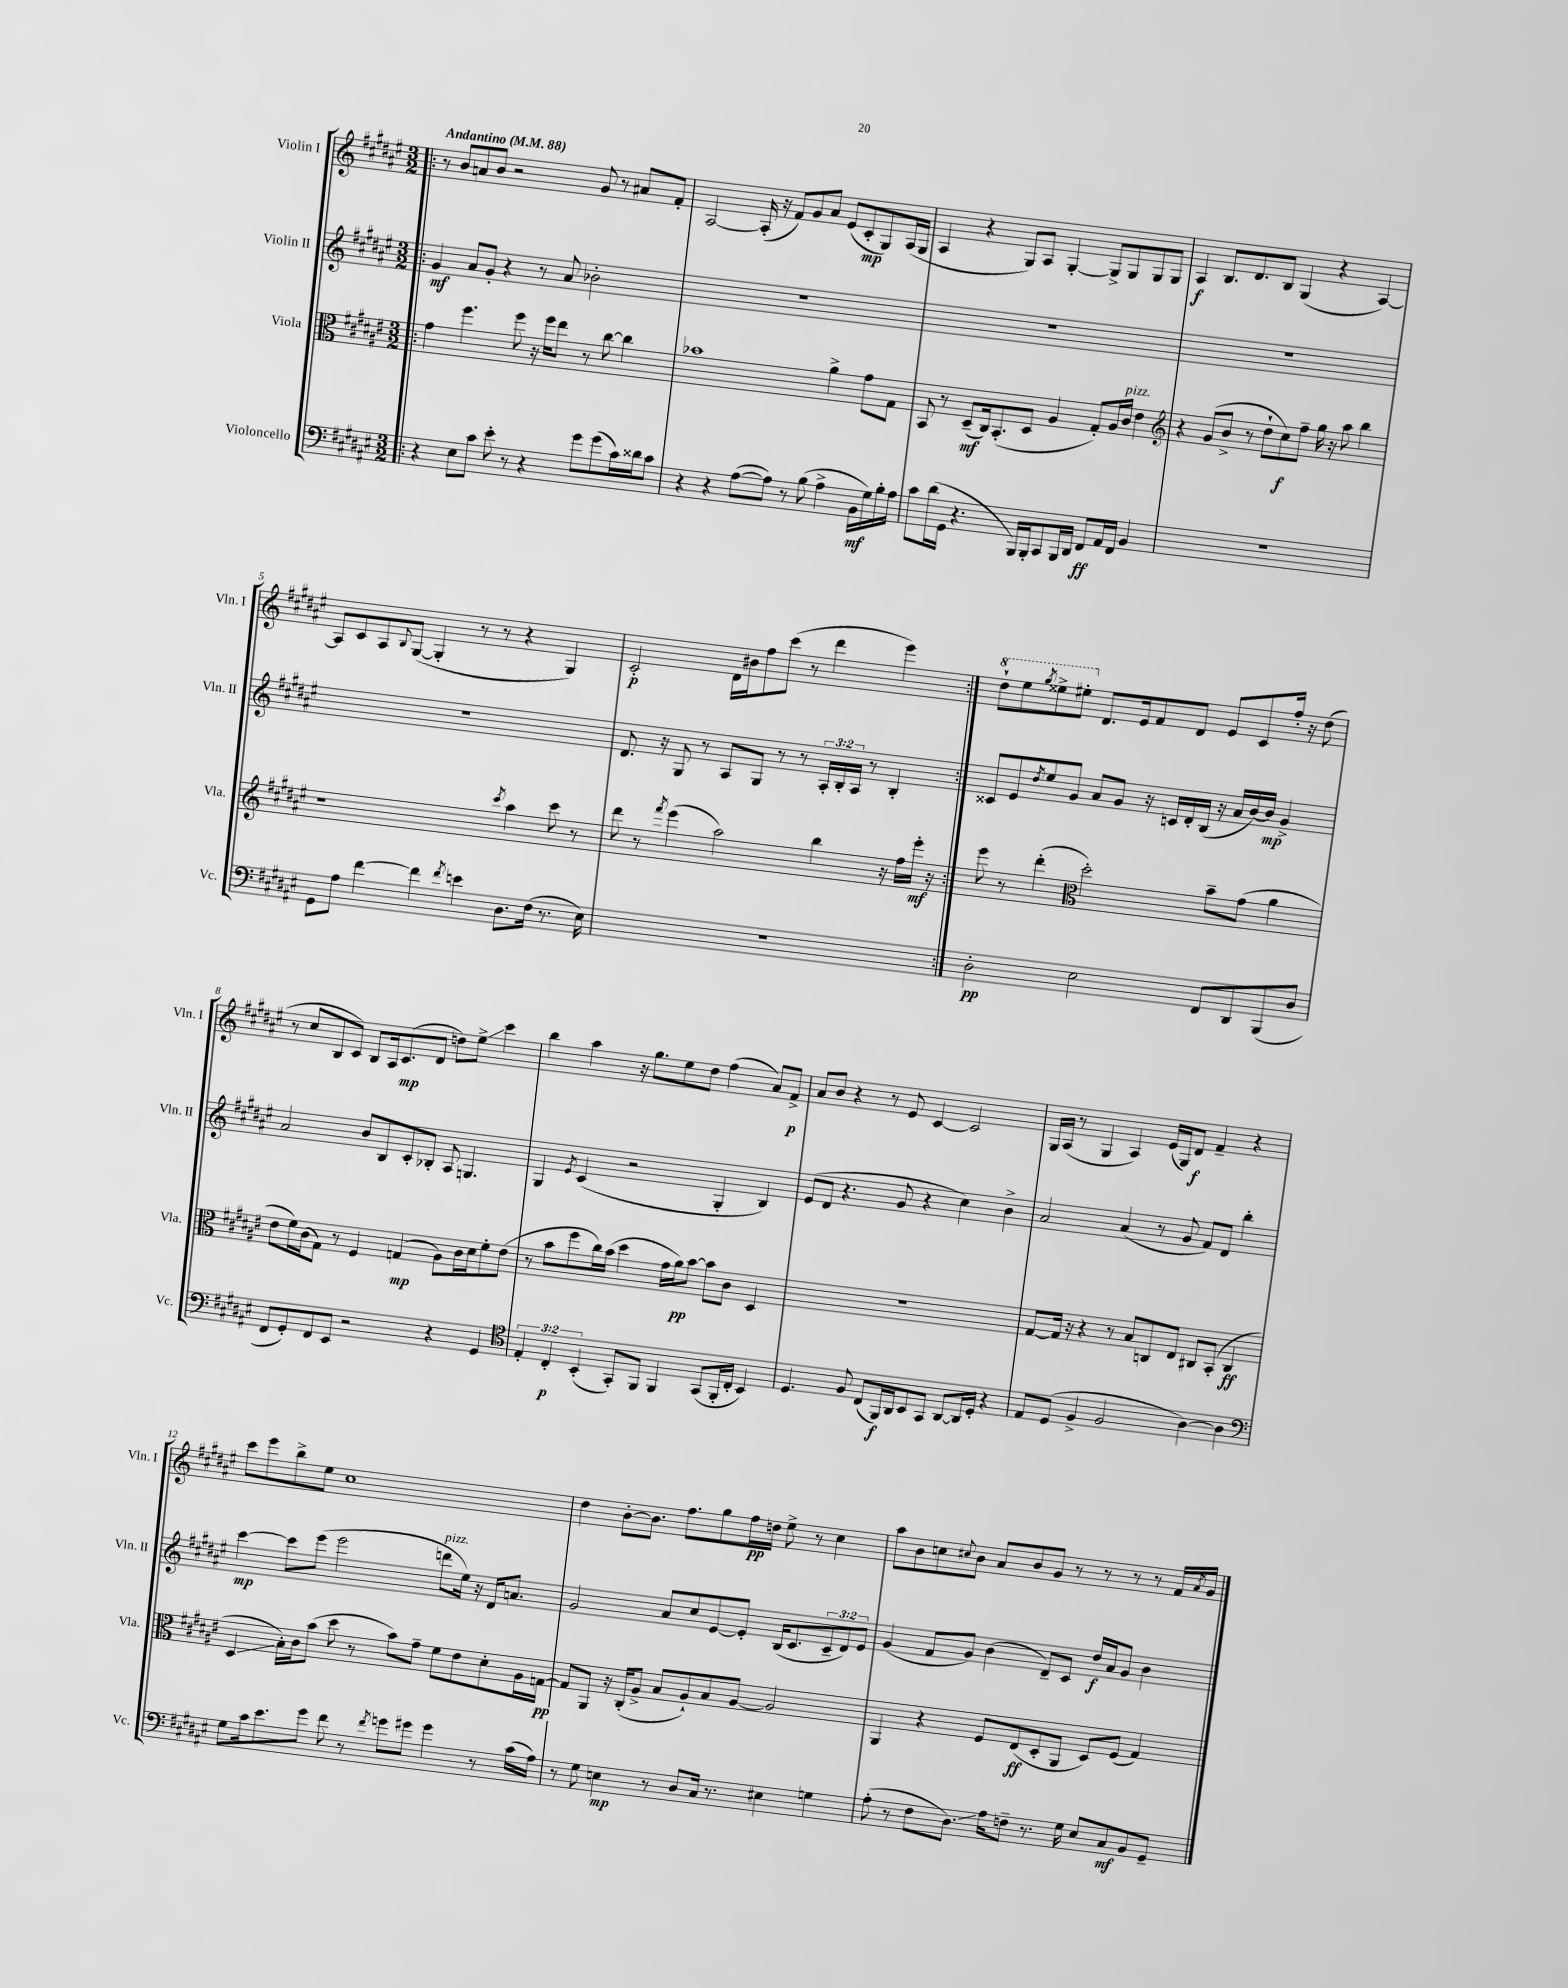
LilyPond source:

<<
\new StaffGroup <<
\new Staff = "s0" \with { instrumentName = "Violin I" shortInstrumentName = "Vln. I" } {
    \clef treble \key fis \major \numericTimeSignature \time 3/2 \tempo "Andantino" 4 = 88
    \repeat volta 2 { \bar ".|:" r8 b'8 a'8 b'8 r2 gis'8 r8 ais'8 fis'8-. |
    ais2~ ais16-.( r16 fis'8) gis'8 ais'8 eis'8( cis'8-.\mp gis8) ais16( gis16 |
    ais4 r4 gis8) ais8 gis4~-. gis8-> gis8 gis8 gis8 |
    ais4\f b8. dis'8. b8 gis4( r4 ais4~) |
    ais8 cis'8 ais8 \appoggiatura { b8 } gis8~( gis4-. r8 r8 r4 gis4) |
    cis'2-.\p dis'16 bis'16 fis''8 cis'''8( r8 dis'''4 eis'''4) | }
    \ottava #1 dis'''8-! eis'''8 \acciaccatura { gis'''8 } eisis'''8-> eis'''8-. \ottava #0 dis'8. eis'16 fis'8 dis'8 eis'8 cis'8 fis''16-. r16 dis''8( |
    r8 cis''8 b8 cis'8) b8 ais16 cis'8.\mp( dis'8 d''8) eis''8->\glissando cis'''4 |
    b''4 ais''4 r16 gis''8. eis''8 dis''8 fis''4( ais'8) fis'8->\p |
    ais'8 b'8 r4 r8 eis'8 cis'4~ cis'2 |
    gis16 ais16( r8 gis4 ais4) eis'16( gis16) dis'8\f fis'4-- r4 |
    cis'''8 eis'''8 b''8-> eis''8 cis''1 |
    dis''4 b'8~-. b'8. fis''8. gis''8 fis''16\pp d''16 eis''8-> r8 cis''4 |
    ais''8 b'8 c''8 \appoggiatura { cis''8 } b'8 ais'8 b'8 gis'8 r8 r8 r8 r8 fis'16 \acciaccatura { ais'8 } gis'16 \bar "|." |
}
\new Staff = "s1" \with { instrumentName = "Violin II" shortInstrumentName = "Vln. II" } {
    \clef treble \key fis \major \numericTimeSignature \time 3/2 \override Staff.TupletNumber.text = #tuplet-number::calc-fraction-text
    \repeat volta 2 { \bar ".|:" gis'4\mf ais'8 gis'8-. r4 r8 ais'8 bes'2-. |
    R1. |
    R1. |
    R1. |
    R1. |
    dis'8. r16 gis8 r8 ais8 gis8 r8 r8 \tuplet 3/2 { ais16-. b16-. ais16 } r8 b4-. | }
    cisis'8 eis'8 \acciaccatura { dis''8 } eis''8 gis'8 ais'8 gis'8 r16 c'16 dis'16-. b16( r16 ais'16 b'16~) b'16\mp gis'4-> |
    ais'2 b'8 b8 cis'8-. bes8-. ais8 g4. |
    gis4 \acciaccatura { eis'8 } cis'4( r2 gis4-. b4) |
    eis'8( dis'8 r4. gis'8 r4 cis''4) b'4-> |
    ais'2 ais'4( r8 gis'8 fis'8) dis'8 b''4-. |
    cis'''4~\mp cis'''8 eis'''8( eis'''2 d'''8^\markup { \italic "pizz." } eis''16) r16 dis'16 a'8. |
    gis'2 ais'8 cis''8 eis'8~ eis'8-. b16( cis'8. \tuplet 3/2 { cis'8-- dis'8) eis'8 } |
    gis'4( fis'8 gis'8) b'4( dis'8--) cis'8 dis''16\f ais'16 gis'8 b'4 \bar "|." |
}
\new Staff = "s2" \with { instrumentName = "Viola" shortInstrumentName = "Vla." } {
    \clef alto \key fis \major \numericTimeSignature \time 3/2
    \repeat volta 2 { \bar ".|:" gis'4 fis''4. fis''8 r16 fis''16 eis''8 r8 cis''8~ cis''4 |
    bes'1 ais'4-> gis'8 gis8 |
    b,8 r8 dis8--\mf( cis16) b,8.-.( dis8 ais4 gis8-.) ais16 cis'16^\markup { \italic "pizz." } eis'4 |
    \clef treble r4 gis'8( b'8-> r8 dis''8-! cis''8\f) fis''8-- gis''16 r16 ais''8 b''4 |
    r1 \acciaccatura { cis'''8 } ais''4 cis'''8 r8 |
    dis'''8 r8 \acciaccatura { fis'''8 } eis'''4( ais''2) b''4 r16 fis''16 eis'''16-.\mf r16 | }
    eis'''8 r8 dis'''4-.( \clef alto dis''2-.) b'8-- gis'8( ais'4 |
    eis'8 fis'16) cis'16( gis8) r8 fis4 g4\mp( ais8) cis'16 dis'16 fis'8-. eis'8( |
    r8 b'8 fis''8 cis''16) b'16( dis''4 gis'16 ais'16\pp) b'8~ b'8 cis'8 dis4 |
    R1. |
    gis8~ gis16 r16 r4 r8 b8 c8 eis8 cis8 b,8-.( cis4\ff |
    dis4\glissando b16-.) cis'16 b'8( dis''8 r8 b'8) gis'8-- fis'8 eis'8 dis'8-. ais16 g16~\pp |
    g8 ais,8 r16 cis16-.( ais8-> b8 ais8-!) b8 ais8~ ais2 |
    ais,4 r4 fis8 eis8\ff( dis8-. ais,8 dis8) fis8( gis4) \bar "|." |
}
\new Staff = "s3" \with { instrumentName = "Violoncello" shortInstrumentName = "Vc." } {
    \clef bass \key fis \major \numericTimeSignature \time 3/2 \override Staff.TupletNumber.text = #tuplet-number::calc-fraction-text
    \repeat volta 2 { \bar ".|:" r4 eis8 cis'8 eis'8-. r8 r4 gis'8 gis'8( cis'16) disis'16 cis'8 |
    r4 r4 ais8~( ais8) r8 b8( ais4-> b,16\mf gis16) b16-. ais16 |
    cis'8 dis'16( gis,16 r4. b,,16) b,,16-. cis,8 b,,16 dis,16 fis,8\ff ais,16 fis,16 b,4 |
    R1. |
    gis,8 ais8 fis'4~ fis'4 \acciaccatura { fis'8 } e'4 dis8. fis16( r8. eis16) |
    R1. | }
    dis2-.\pp eis2 fis,8 dis,8 b,,8( dis8 |
    fis,8 gis,8-.) fis,8 eis,8 r2 r4 gis,4 |
    \clef tenor \tuplet 3/2 { eis4-. cis4-.\p b,4-.( } gis,8-.) fis,8 fis,4 gis,8( fis,16-. cis16-. b,4) |
    dis4. fis8 cis8( fis,16\f) ais,16 b,8 gis,8 ais,8~ ais,16 dis16-. r4 |
    eis8 dis8( fis4-> fis2 ais4~) ais4 |
    \clef bass gis8 cis'16 eis'8. gis'8 fis'8 r8 \acciaccatura { fis'8 } g'8 gis'8 gis'4 r8 cis'16( ais16) |
    r8 gis8 e4\mp r8 dis8 cis16 r8. eis4 g4 |
    ais8-.( r8 fis8 dis8.\glissando) ais16 f8-- r8. gis16 eis8 cis8\mf b,8 gis,8-- \bar "|." |
}
>>
>>
